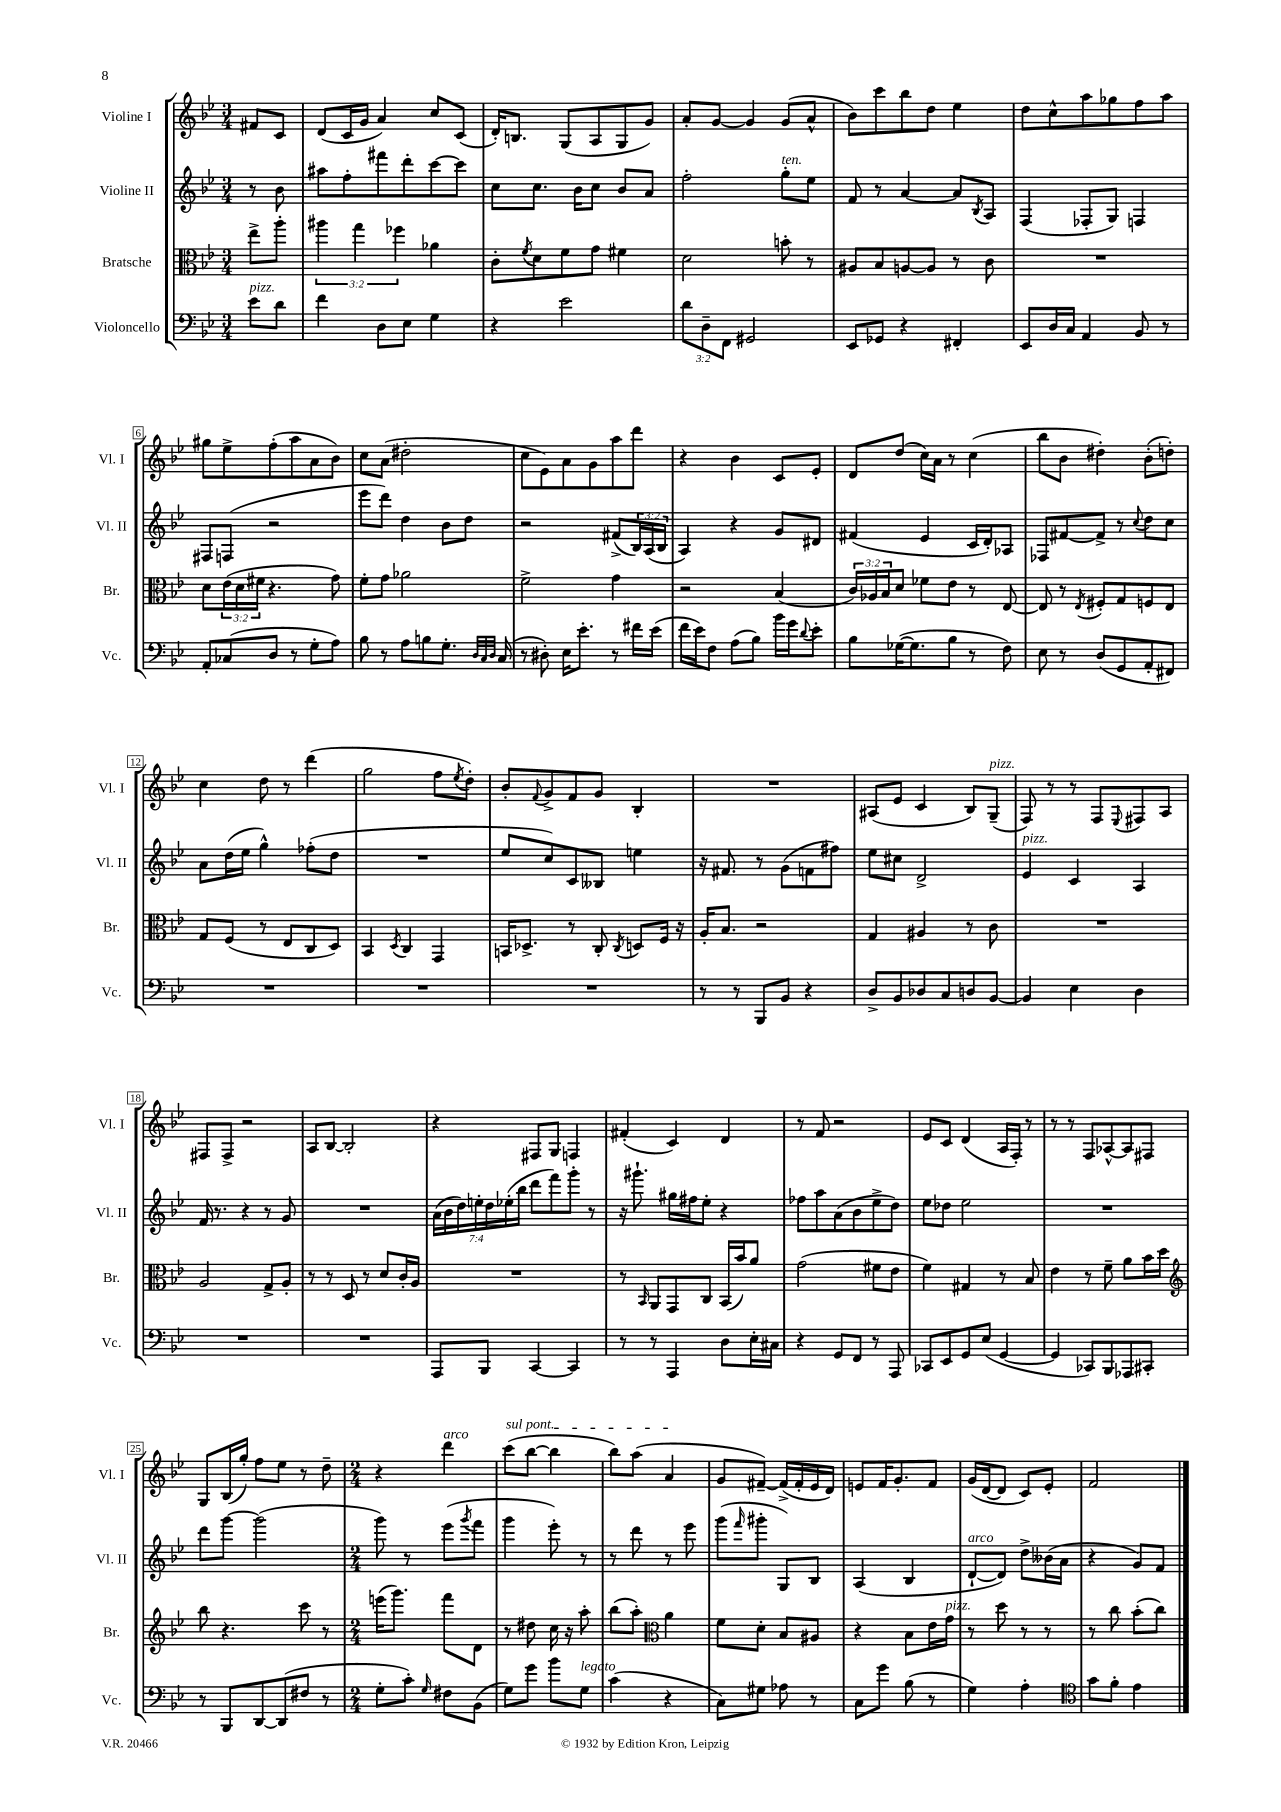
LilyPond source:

<<
\new StaffGroup <<
\new Staff = "s0" \with { instrumentName = "Violine I" shortInstrumentName = "Vl. I" } {
    \clef treble \key bes \major \numericTimeSignature \time 3/4 \partial 4
    fis'8 c'8 |
    d'8( c'16 g'16 a'4) c''8 c'8( |
    d'16-.) b8. g8( a8 g8 g'8) |
    a'8-. g'8~ g'4 g'8( a'8-^ |
    bes'8) c'''8 bes''8 d''8 ees''4 |
    d''8 c''8-^ a''8 ges''8 f''8 a''8 |
    gis''8 ees''8-> f''8-.( a''8 a'8 bes'8) |
    c''8 a'8( dis''2-. |
    c''8 ees'8) a'8 g'8 a''8 d'''8 |
    r4 bes'4 c'8 ees'8-. |
    d'8 d''8( c''16) a'16 r8 c''4( |
    bes''8 bes'8 dis''4-.) bes'8-.( d''8-.) |
    c''4 d''8 r8 d'''4( |
    g''2 f''8 \acciaccatura { ees''8 } d''8-.) |
    bes'8-. \appoggiatura { f'8 } g'8-> f'8 g'8 bes4-. |
    R2. |
    ais8( ees'8 c'4 bes8) g8--^\markup { \italic "pizz." }( |
    f8) r8 r8 f8 \appoggiatura { ees8 } fis8 a8 |
    fis8 fis8-> r2 |
    a8 bes8~ bes2-. |
    r4 fis8 g8 f4 |
    fis'4-.( c'4) d'4 |
    r8 f'8 r2 |
    ees'8 c'8 d'4( a16 f16-.) r8 |
    r8 r8 f8 aes8~-^ aes8 fis8 |
    g8 bes16( g''16-.) f''8 ees''8 r8 d''8-- |
    \numericTimeSignature \time 2/4 r4 d'''4^\markup { \italic "arco" } |
    \once \override TextSpanner.bound-details.left.text = \markup { \italic "sul pont." } c'''8\startTextSpan( bes''8~ bes''4 |
    bes''8) a''8( a'4\stopTextSpan |
    g'8 fis'8~--) fis'16->( fis'16-. ees'16 d'16) |
    e'8 f'16 g'8.-. f'8 |
    g'16( d'16~ d'8 c'8) ees'8-. |
    f'2 \bar "|." |
}
\new Staff = "s1" \with { instrumentName = "Violine II" shortInstrumentName = "Vl. II" } {
    \clef treble \key bes \major \numericTimeSignature \time 3/4 \override Staff.TupletNumber.text = #tuplet-number::calc-fraction-text \partial 4
    r8 bes'8 |
    ais''8 f''8-. fis'''8 d'''8-. c'''8~ c'''8 |
    c''8 c''8. bes'16 c''8 bes'8 a'8 |
    f''2-. g''8-.^\markup { \italic "ten." } ees''8 |
    f'8 r8 a'4~ a'8 \acciaccatura { bes8 } a8 |
    f4( fes8-. g8) f4 |
    fis8 f8( r2 |
    ees'''8 d'''8) d''4 bes'8 d''8 |
    r2 fis'8->( \tuplet 3/2 { bes16) a16( bes16 } |
    a4) r4 g'8 dis'8 |
    fis'4( ees'4 c'16 d'16-.) aes8 |
    fes8 fis'8~ fis'8-> r8 \appoggiatura { c''8 } d''8 c''8 |
    a'8 d''16( ees''16 g''4-^) fes''8-.( d''8 |
    R2. |
    ees''8 c''8) c'8 beses8 e''4 |
    r16 fis'8. r8 g'8( f'8 fis''8) |
    ees''8 cis''8 d'2-> |
    ees'4^\markup { \italic "pizz." } c'4 a4 |
    f'16 r8. r4 r8 g'8 |
    R2. |
    \tuplet 7/4 { a'16( bes'16 d''16) e''16-. d''16 ees''16-.( bes''16 } d'''8 f'''8) g'''8-. r8 |
    r16 gis'''8.-! gis''16 fis''16 ees''8-. r4 |
    fes''8 a''8 a'8( bes'8 ees''8-> d''8) |
    ees''8 des''8 ees''2 |
    R2. |
    d'''8 g'''8~ g'''2( |
    \numericTimeSignature \time 2/4 g'''8) r8 ees'''8( \acciaccatura { g'''8 } f'''8 |
    g'''4 ees'''8-.) r8 |
    r8 d'''8 r8 ees'''8 |
    g'''8( \grace { f'''16 } gis'''8-. g8) bes8 |
    a4( bes4 |
    d'8~-!^\markup { \italic "arco" } d'8) d''8-> beses'16( a'16 |
    r4 g'8) f'8 \bar "|." |
}
\new Staff = "s2" \with { instrumentName = "Bratsche" shortInstrumentName = "Br." } {
    \clef alto \key bes \major \numericTimeSignature \time 3/4 \override Staff.TupletNumber.text = #tuplet-number::calc-fraction-text \partial 4
    ees''8-> a''8-. |
    \tuplet 3/2 { ais''4 g''4 fes''4 } aes'4 |
    c'8-. \acciaccatura { f'8 } d'8 f'8 g'8 fis'4 |
    d'2 b'8-. r8 |
    ais8 bes8 a8~ a8 r8 c'8 |
    R2. |
    d'8 \tuplet 3/2 { ees'16( d'16 fis'16 } r4. g'8) |
    f'8-. g'8 aes'2 |
    f'2-> g'4 |
    r2 bes4( |
    \tuplet 3/2 { c'16) aes16 bes16 } d'8 fes'8 ees'8 r8 ees8~ |
    ees8 r8 \acciaccatura { ees8 } fis8-. g8 f8 ees8 |
    g8 f8( r8 ees8 c8 d8) |
    bes,4 \acciaccatura { d8 } c4 g,4 |
    b,16 des8.-> r8 c8-. \acciaccatura { c8 } d8 f16 r16 |
    a16-. bes8. r2 |
    g4 ais4 r8 c'8 |
    R2. |
    a2 g8-> a8-. |
    r8 r8 d8 r8 d'8 c'16-. a16 |
    R2. |
    r8 \grace { bes,16 } a,8 g,8 c8 bes,16( bes'16) a'8 |
    g'2( fis'8 ees'8 |
    f'4) gis4 r8 bes8 |
    ees'4 r8 f'8-- a'8 bes'16 d''16 |
    \clef treble bes''8 r4. c'''8 r8 |
    \numericTimeSignature \time 2/4 e'''16( g'''8.) f'''8 d'8 |
    r8 dis''8 c''16 r16 a''8-. |
    bes''8( a''8-.) \clef alto a'4 |
    f'8 d'8-. bes8 ais8 |
    r4 bes8 ees'16 g'16^\markup { \italic "pizz." } |
    r8 d''8 r8 r8 |
    r8 c''8 bes'8-.( c''8) \bar "|." |
}
\new Staff = "s3" \with { instrumentName = "Violoncello" shortInstrumentName = "Vc." } {
    \clef bass \key bes \major \numericTimeSignature \time 3/4 \override Staff.TupletNumber.text = #tuplet-number::calc-fraction-text \partial 4
    ees'8^\markup { \italic "pizz." } d'8 |
    f'4 d8 ees8 g4 |
    r4 ees'2 |
    \tuplet 3/2 { d'8 d8-- f,8 } gis,2 |
    ees,8 ges,8 r4 fis,4-. |
    ees,8 d16 c16 a,4 bes,8 r8 |
    a,8-. ces8( d8 r8 g8-. a8) |
    bes8 r8 a8 b8 g8.-. \grace { d32 c32 d32 } c16( |
    r8 dis8-.) ees16 ees'8.-. r8 fis'16 ees'16( |
    f'16 ees'16) f8 a8( bes8) bes'16 g'16 \appoggiatura { d'8 } ees'8-. |
    bes8 ges16~( ges8. bes8 r8 f8) |
    ees8 r8 d8( g,8 a,8-. fis,8) |
    R2. |
    R2. |
    R2. |
    r8 r8 bes,,8 bes,8 r4 |
    d8-> bes,8 des8 c8 d8 bes,8~ |
    bes,4 ees4 d4 |
    R2. |
    R2. |
    a,,8 bes,,8 c,4~ c,4 |
    r8 r8 a,,4 d8 ees16-. cis16 |
    r4 g,8 f,8 r8 a,,8 |
    ces,8 ees,8 g,8 ees8( g,4~ |
    g,4 ces,8) bes,,8 aes,,8 cis,8-. |
    r8 bes,,8 d,8~ d,8( fis8 r8 |
    \numericTimeSignature \time 2/4 g8-. c'8-.) \grace { g16 } fis8 bes,8( |
    g8) g'8 bes'8 g8^\markup { \italic "legato" } |
    c'4( r4 |
    c8) gis8 aes8 r8 |
    c8 g'8 bes8( r8 |
    g4) a4-. |
    \clef tenor g'8 f'8-. ees'4 \bar "|." |
}
>>
>>
\layout { \context { \Score \override BarNumber.stencil = #(make-stencil-boxer 0.1 0.3 ly:text-interface::print) } }
